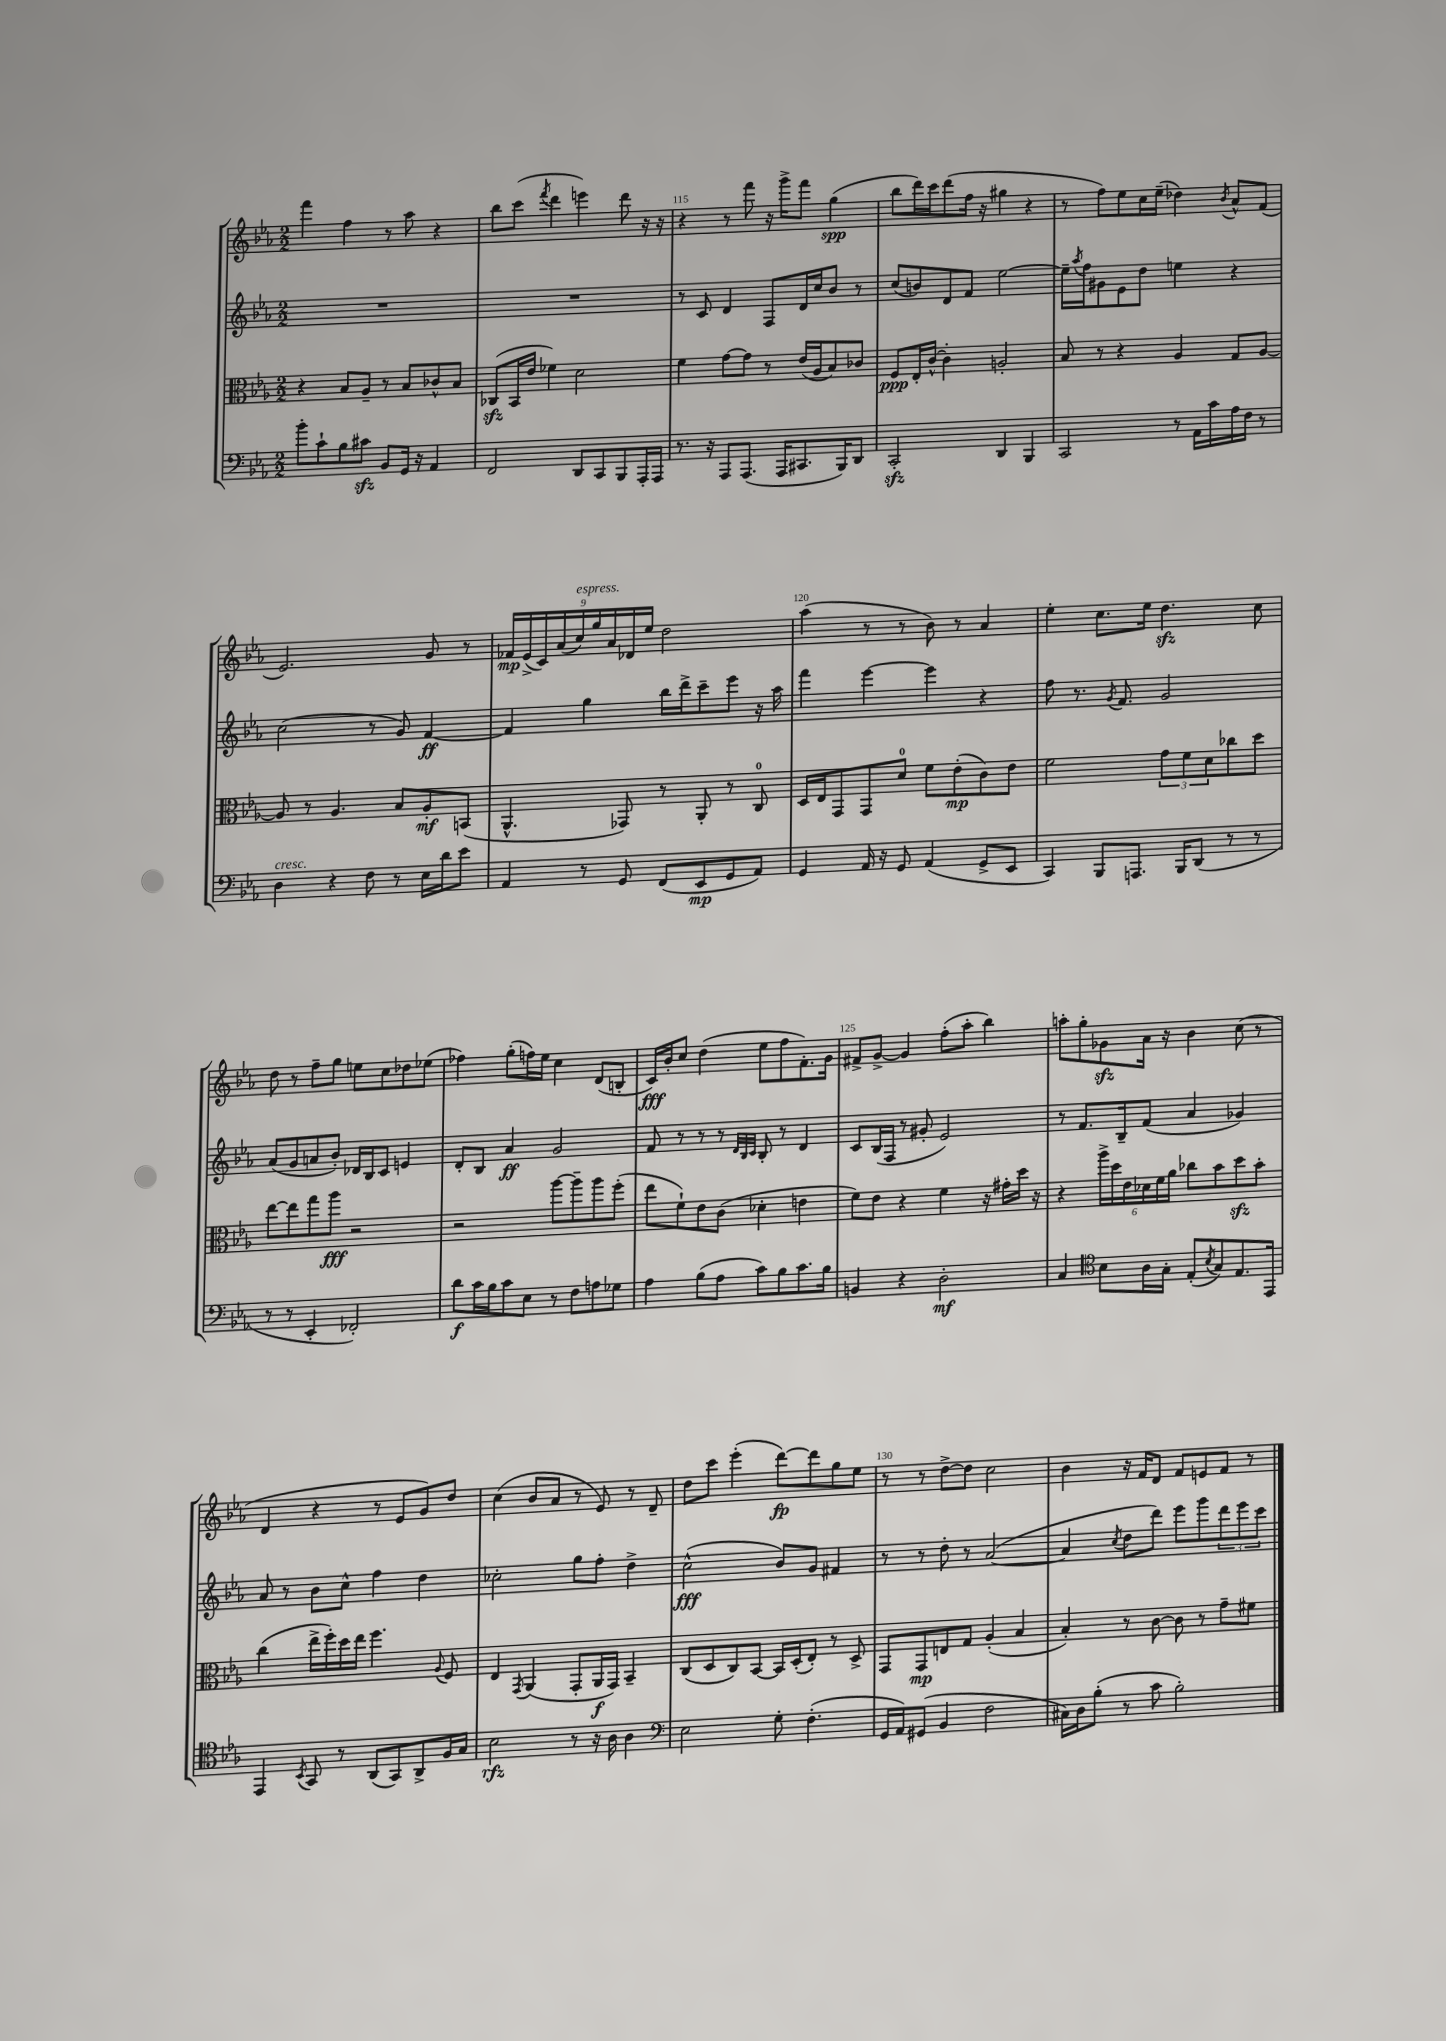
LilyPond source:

<<
\new StaffGroup <<
\new Staff = "s0" {
    \clef treble \key ees \major \numericTimeSignature \time 2/2
    f'''4 f''4 r8 aes''8 r4 |
    bes''8 c'''8( \acciaccatura { f'''8 } d'''4 e'''4) d'''8 r16 r16 |
    r4 r8 f'''8 r16 g'''16-> f'''8 g''4\spp( |
    bes''8 d'''16) c'''16 d'''8( f''16 r16 gis''4 r4 |
    r8 f''8) ees''8 c''16 ees''16--( des''4) \acciaccatura { bes'8 } aes'8-^ f'8( |
    ees'2.) g'8 r8 |
    \tuplet 9/8 { fes'16\mp ees'16->( c'16) aes'16( c''16^\markup { \italic "espress." }) g''16 aes'16 des'16 ees''16 } d''2 |
    aes''4( r8 r8 bes'8) r8 aes'4 |
    ees''4-. c''8. ees''16 d''4.\sfz c''8 |
    d''8 r8 f''8-- g''8 e''8 c''8 des''8 ees''8( |
    fes''4) g''8-.( f''16) ees''16 c''4 d'8( b8-. |
    c'16\fff) bes'16-. c''8 d''4( ees''8 f''8 f'8.-.) g'16 |
    fis'8-> g'8~-> g'4 f''8-.( aes''8-. bes''4) |
    a''8-. g''8-. ges'8\sfz aes'16 r16 bes'4 c''8( r8 |
    d'4 r4 r8 ees'8 g'8) d''8 |
    c''4( bes'8 aes'8 r8 ees'8) r8 d'8-- |
    d''8 c'''8 ees'''4-.( d'''8~\fp) d'''8 g''8 ees''8 |
    r8 r8 d''8~-> d''8 c''2 |
    bes'4 r16 f'16 d'8 f'8 e'8 f'8 r8 \bar "|." |
}
\new Staff = "s1" {
    \clef treble \key ees \major \numericTimeSignature \time 2/2
    R1 |
    R1 |
    r8 c'8 d'4 f8 d'16 c''16 bes'8 r8 |
    c''8( b'8) d'8 f'8 ees''2~ |
    ees''16-- \acciaccatura { aes''8 } f''16 gis'8 ees'8 d''8 e''4 r4 |
    c''2( r8 g'8) f'4~\ff |
    f'4 g''4 bes''16 d'''16-> c'''8-- ees'''8 r16 aes''16 |
    f'''4 ees'''4~ ees'''4 r4 |
    f''8 r8. \acciaccatura { g'8 } f'8. g'2 |
    aes'8( g'8 a'8 bes'8-.) des'16 bes16 c'8 e'4 |
    d'8-. bes8 aes'4\ff g'2 |
    f'8 r8 r8 r8 \grace { d'32 bes32 c'32 } bes8-. r8 d'4 |
    c'8 bes16( f16 r8 gis'8-. ees'2) |
    r8 f'8. bes16-- f'8( aes'4 ges'4) |
    aes'8 r8 bes'8 c''8-^ f''4 d''4 |
    ces''2-. g''8 f''8-. d''4-> |
    c''2-^\fff( bes'8) g'8 fis'4 |
    r8 r8 d''8-. r8 aes'2~( |
    aes'4 \acciaccatura { c''8 } d''8 d'''8) ees'''8 g'''8 \tuplet 3/2 { d'''8 ees'''8 c'''8 } \bar "|." |
}
\new Staff = "s2" {
    \clef alto \key ees \major \numericTimeSignature \time 2/2
    r4 bes8 aes8-- r8 bes8 ces'8-^ bes8 |
    ces8\sfz( bes,16 ees'16 fes'4) d'2 |
    f'4 g'8~ g'8 r8 ees'16( aes16 bes8) ces'8 |
    f8\ppp ees16-. c'16~-^ c'4-. a2-. |
    bes8 r8 r4 aes4 g8 aes8~ |
    aes8 r8 aes4. bes8 aes8-.\mf b,8( |
    aes,4.-^ ges,8) r8 aes,8-. r8 c8-0 |
    d16 ees16 g,8 g,8 d'8-0 f'8 ees'8-.\mp( c'8) ees'8 |
    f'2 \tuplet 3/2 { g'8 f'8 d'8 } ces''8 d''8 |
    ees''8~ ees''8 g''8 aes''8\fff r2 |
    r2 aes''8~ aes''8-- aes''8 f''8-.( |
    ees''8 f'8-!) ees'8 c'8( des'4-. e'4 |
    f'8) ees'8 r4 f'4 r16 gis'16-. d''16 r16 |
    r4 \tuplet 6/4 { aes''16-> d''16 ees'16 des'16 f'16 aes'16 } ces''8 bes'8 d''8\sfz bes'8-. |
    c''4( ees''16-> f''16-.) d''16 ees''16 f''4. \appoggiatura { aes8 } f8 |
    ees4 \acciaccatura { g,8 } aes,4( g,8-. aes,16\f g,16) bes,4-- |
    c8( d8 c8) bes,8~ bes,16 d16-.( ees8-.) r8 d8-> |
    g,8 g,8\mp e8 g8 aes4-.( bes4 |
    bes4-.) r8 c'8~ c'8 r8 g'8-- fis'8 \bar "|." |
}
\new Staff = "s3" {
    \clef bass \key ees \major \numericTimeSignature \time 2/2
    bes'8-. c'8-! bes8 cis'8\sfz bes,8 g,16 r16 aes,4 |
    f,2 d,8 c,8 bes,,8 aes,,16-. aes,,16 |
    r8. r16 aes,,8 aes,,8.( aes,,16 cis,8. bes,,16) d,8 |
    c,2-.\sfz d,4 bes,,4 |
    c,2 r8 aes,16 c'16 aes16 f16 r8 |
    d4^\markup { \italic "cresc." } r4 f8 r8 ees16 d'16 ees'8 |
    aes,4 r8 g,8 f,8( ees,8\mp g,8 aes,8) |
    g,4 aes,16 r16 g,8 aes,4( g,8-> ees,8 |
    c,4) bes,,8 a,,8. bes,,16 d,8( r8 r8 |
    r8 r8 ees,4-. fes,2-.) |
    d'8\f c'16 bes16 c'8 ees8 r8 f8 a8 ges8 |
    aes4 bes8( aes8 c'8) bes8 c'8. bes16 |
    b,4 r4 d2-.\mf |
    c4 \clef tenor bes8 aes16 g16-. ees8-.( \acciaccatura { bes8 } g8) ees8. ees,16 |
    ees,4 \acciaccatura { bes,8 } g,8 r8 aes,8( g,8) aes,8-> f16 g16 |
    bes2\rfz r8 r16 aes16 aes4 |
    \clef bass ees2 g8-. f4.-.( |
    g,16 aes,16) gis,8( bes,4 f2 |
    cis16) d16 bes8-.( r8 c'8 bes2-.) \bar "|." |
}
>>
>>
\layout { \context { \Score currentBarNumber = #113 \override BarNumber.break-visibility = ##(#f #t #t) barNumberVisibility = #(every-nth-bar-number-visible 5) } }
